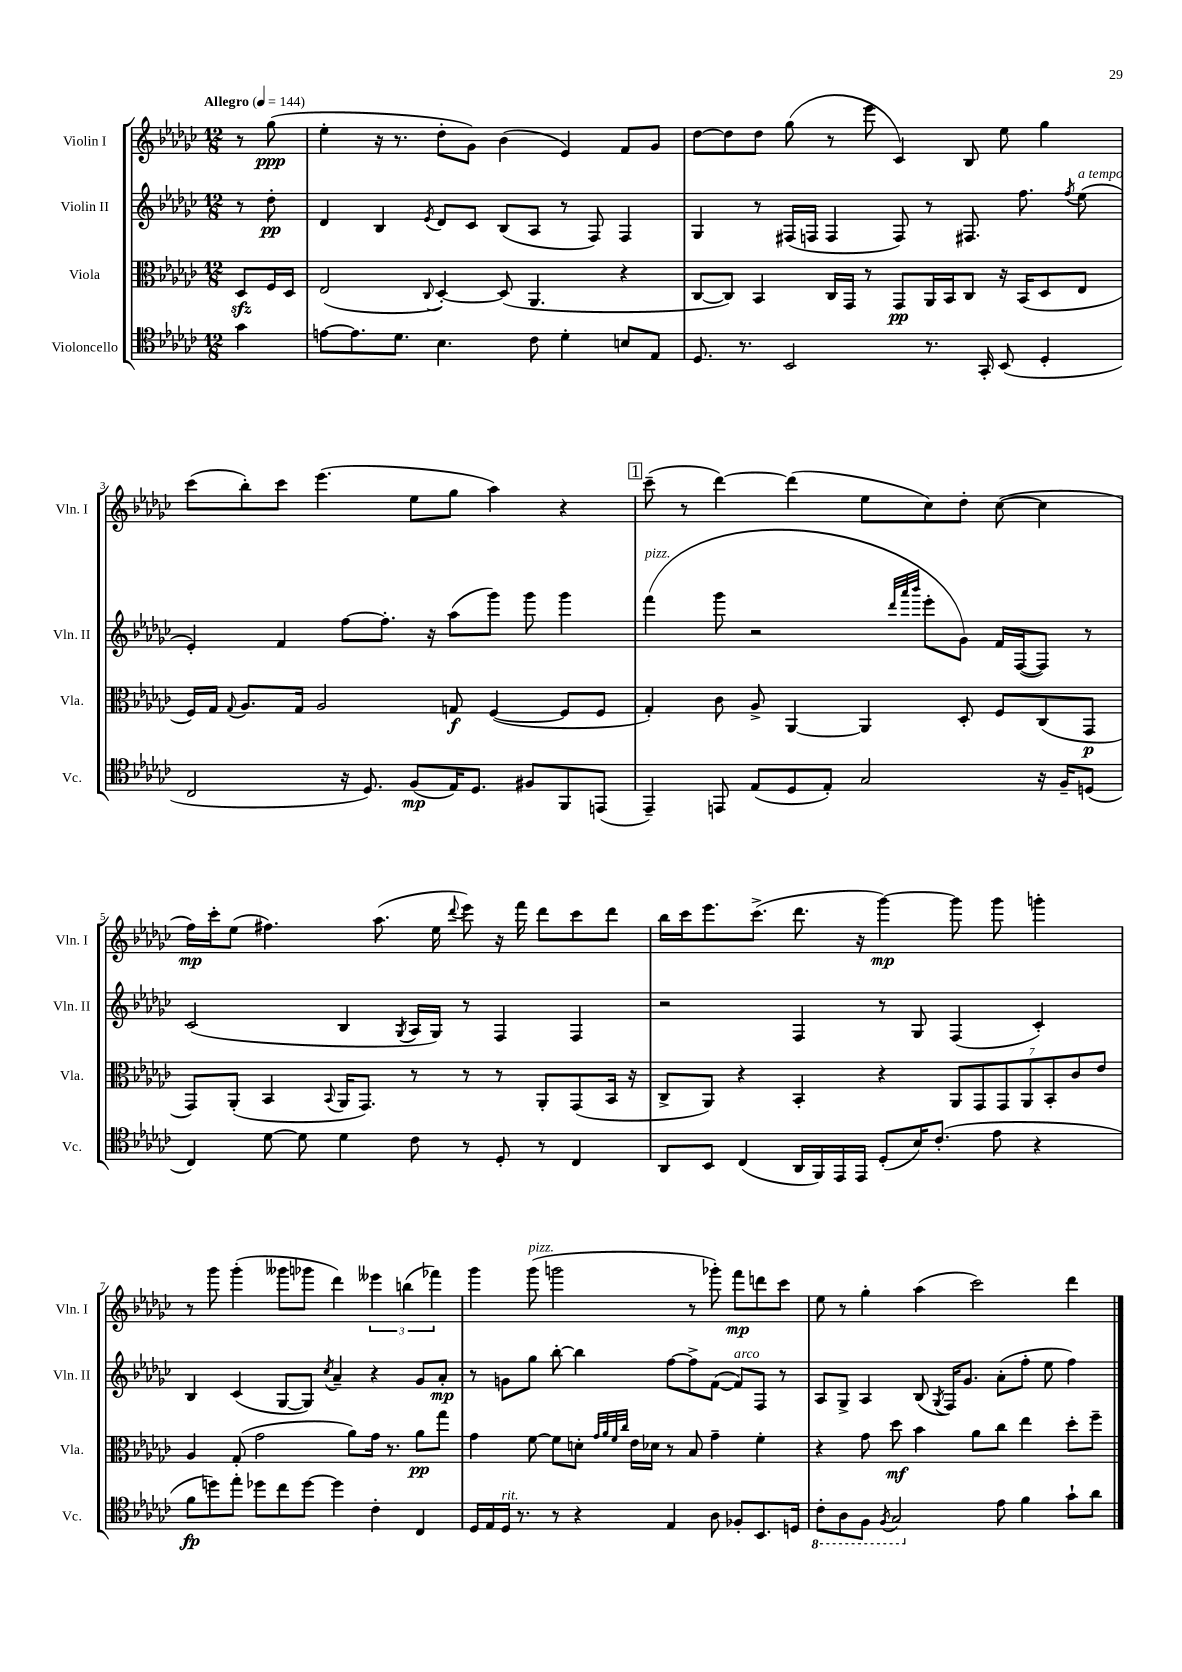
<<
\new StaffGroup <<
\new Staff = "s0" \with { instrumentName = "Violin I" shortInstrumentName = "Vln. I" } {
    \clef treble \key ges \major \numericTimeSignature \time 12/8 \partial 4 \tempo "Allegro" 4 = 144
    \autoBeamOff r8 ges''8\ppp( |
    ees''4-. r16 r8. des''8[-. ges'8]) bes'4( ees'4) f'8[ ges'8] |
    des''8[~ des''8 des''8] ges''8( r8 ees'''8 ces'4) bes8 ees''8 ges''4 |
    ces'''8[( bes''8-.) ces'''8] ees'''4.( ees''8[ ges''8] aes''4) r4 |
    \mark \markup { \box "1" } ces'''8--( r8 des'''4~) des'''4( ees''8[ ces''8) des''8]-. ces''8~( ces''4 |
    f''16[\mp) ces'''16-. ees''8]( fis''4.) aes''8.( ees''16 \appoggiatura { des'''8 } ees'''8) r16 f'''16 des'''8[ ces'''8 des'''8] |
    bes''16[ ces'''16 ees'''8. ces'''8.]->( des'''8. r16 ges'''4~\mp) ges'''8 ges'''8 g'''4-. |
    r8 ges'''8 ges'''4-.( geses'''8[ ges'''8] des'''4) \tuplet 3/2 { eeses'''4 b''4( fes'''4) } |
    ges'''4 ges'''8^\markup { \italic "pizz." }( g'''2 r8 ges'''8-.) f'''8[\mp d'''8 ces'''8] |
    ees''8 r8 ges''4-. aes''4( ces'''2) des'''4 \bar "|." |
}
\new Staff = "s1" \with { instrumentName = "Violin II" shortInstrumentName = "Vln. II" } {
    \clef treble \key ges \major \numericTimeSignature \time 12/8 \partial 4
    \autoBeamOff r8 des''8-.\pp |
    des'4 bes4 \acciaccatura { ees'8 } des'8[ ces'8] bes8[( aes8] r8 f8) f4 |
    ges4 r8 fis16[( f16] f4 f8) r8 fis8. f''8. \acciaccatura { f''8 } ees''8^\markup { \italic "a tempo" }( |
    ees'4-.) f'4 f''8[~ f''8.]-. r16 aes''8[( ges'''8]) ges'''8 ges'''4 |
    \mark \markup { \box "1" } f'''4^\markup { \italic "pizz." }( ges'''8 r2 \grace { des'''32[ aes'''32 bes'''32] } ees'''8[-. ges'8]) f'16[ f16~( f8]) r8 |
    ces'2( bes4 \acciaccatura { ges8 } aes16[ ges16]) r8 f4 f4 |
    r2 f4 r8 ges8 f4( ces'4-.) |
    bes4 ces'4( ges8[~ ges8]) \acciaccatura { ces''8 } aes'4-- r4 ges'8[ aes'8]-.\mp |
    r8 g'8[ ges''8] bes''8~-. bes''4 f''8[~ f''8-> f'8]~( f'8[^\markup { \italic "arco" }) f8] r8 |
    aes8[ ges8]-> aes4 bes8( \acciaccatura { ges8 } f16[) ges'8.] aes'8[-.( f''8]-. ees''8 f''4) \bar "|." |
}
\new Staff = "s2" \with { instrumentName = "Viola" shortInstrumentName = "Vla." } {
    \clef alto \key ges \major \numericTimeSignature \time 12/8 \partial 4
    \autoBeamOff des8[\sfz f16 des16] |
    ees2( \appoggiatura { ces8 } des4~-.) des8( aes,4. r4 |
    ces8[~ ces8]) bes,4 ces16[ ges,16] r8 ges,8[\pp aes,16 bes,16 ces8] r16 bes,16[( des8 ees8] |
    f16[) ges16] \appoggiatura { ges8 } aes8.[ ges16] aes2 g8\f f4~( f8[ f8] |
    \mark \markup { \box "1" } ges4-.) ces'8 aes8-> aes,4~ aes,4 des8-. f8[ ces8( ges,8]\p |
    ges,8[) aes,8]-.( bes,4 \appoggiatura { bes,8 } aes,16[ ges,8.]) r8 r8 r8 aes,8[-. ges,8( bes,16] r16 |
    ces8[-> aes,8]) r4 bes,4-. r4 \tuplet 7/4 { aes,8[ ges,8 ges,8 aes,8 bes,8-. ces'8 ees'8] } |
    aes4 ges8-.( ges'2 aes'8[) ges'16] r8. aes'8[\pp ges''8] |
    ges'4 f'8~ f'8[ d'8]-. \grace { ges'32[ aes'32 f'32 ces''32] } ees'16[ des'16] r8 bes8 ges'4-- f'4-. |
    r4 ges'8 des''8\mf bes'4 aes'8[ ces''8] ees''4 des''8[-. f''8]-- \bar "|." |
}
\new Staff = "s3" \with { instrumentName = "Violoncello" shortInstrumentName = "Vc." } {
    \clef tenor \key ges \major \numericTimeSignature \time 12/8 \partial 4
    \autoBeamOff ges'4 |
    e'8[~ e'8. des'8.] bes4. ces'8 des'4-. b8[ ees8] |
    des8. r8. bes,2 r8. ges,16-. bes,8( des4-. |
    ces2 r16 des8.) f8[\mp( ees16) des8.] fis8[ f,8 e,8]( |
    \mark \markup { \box "1" } ees,4--) e,8 ees8[( des8 ees8]-.) ges2 r16 f16[-- d8]( |
    ces4) des'8~ des'8 des'4 ces'8 r8 des8-. r8 ces4 |
    aes,8[ bes,8] ces4( aes,16[ f,16) ees,16 ees,16] des8[-.( bes16) ces'8.]-.( ees'8 r4 |
    f'8[\fp d''8) ees''8]-. des''8[ ces''8 des''8]~ des''4 ces'4-. ces4 |
    des16[ ees16 des16]^\markup { \italic "rit." } r8. r8 r4 ees4 aes8 fes8[-. bes,8. d16] |
    \ottava #-1 ces8[-. aes,8 f,8] \acciaccatura { f,8 } ges,2 \ottava #0 ees'8 f'4 ges'8[-! aes'8] \bar "|." |
}
>>
>>
